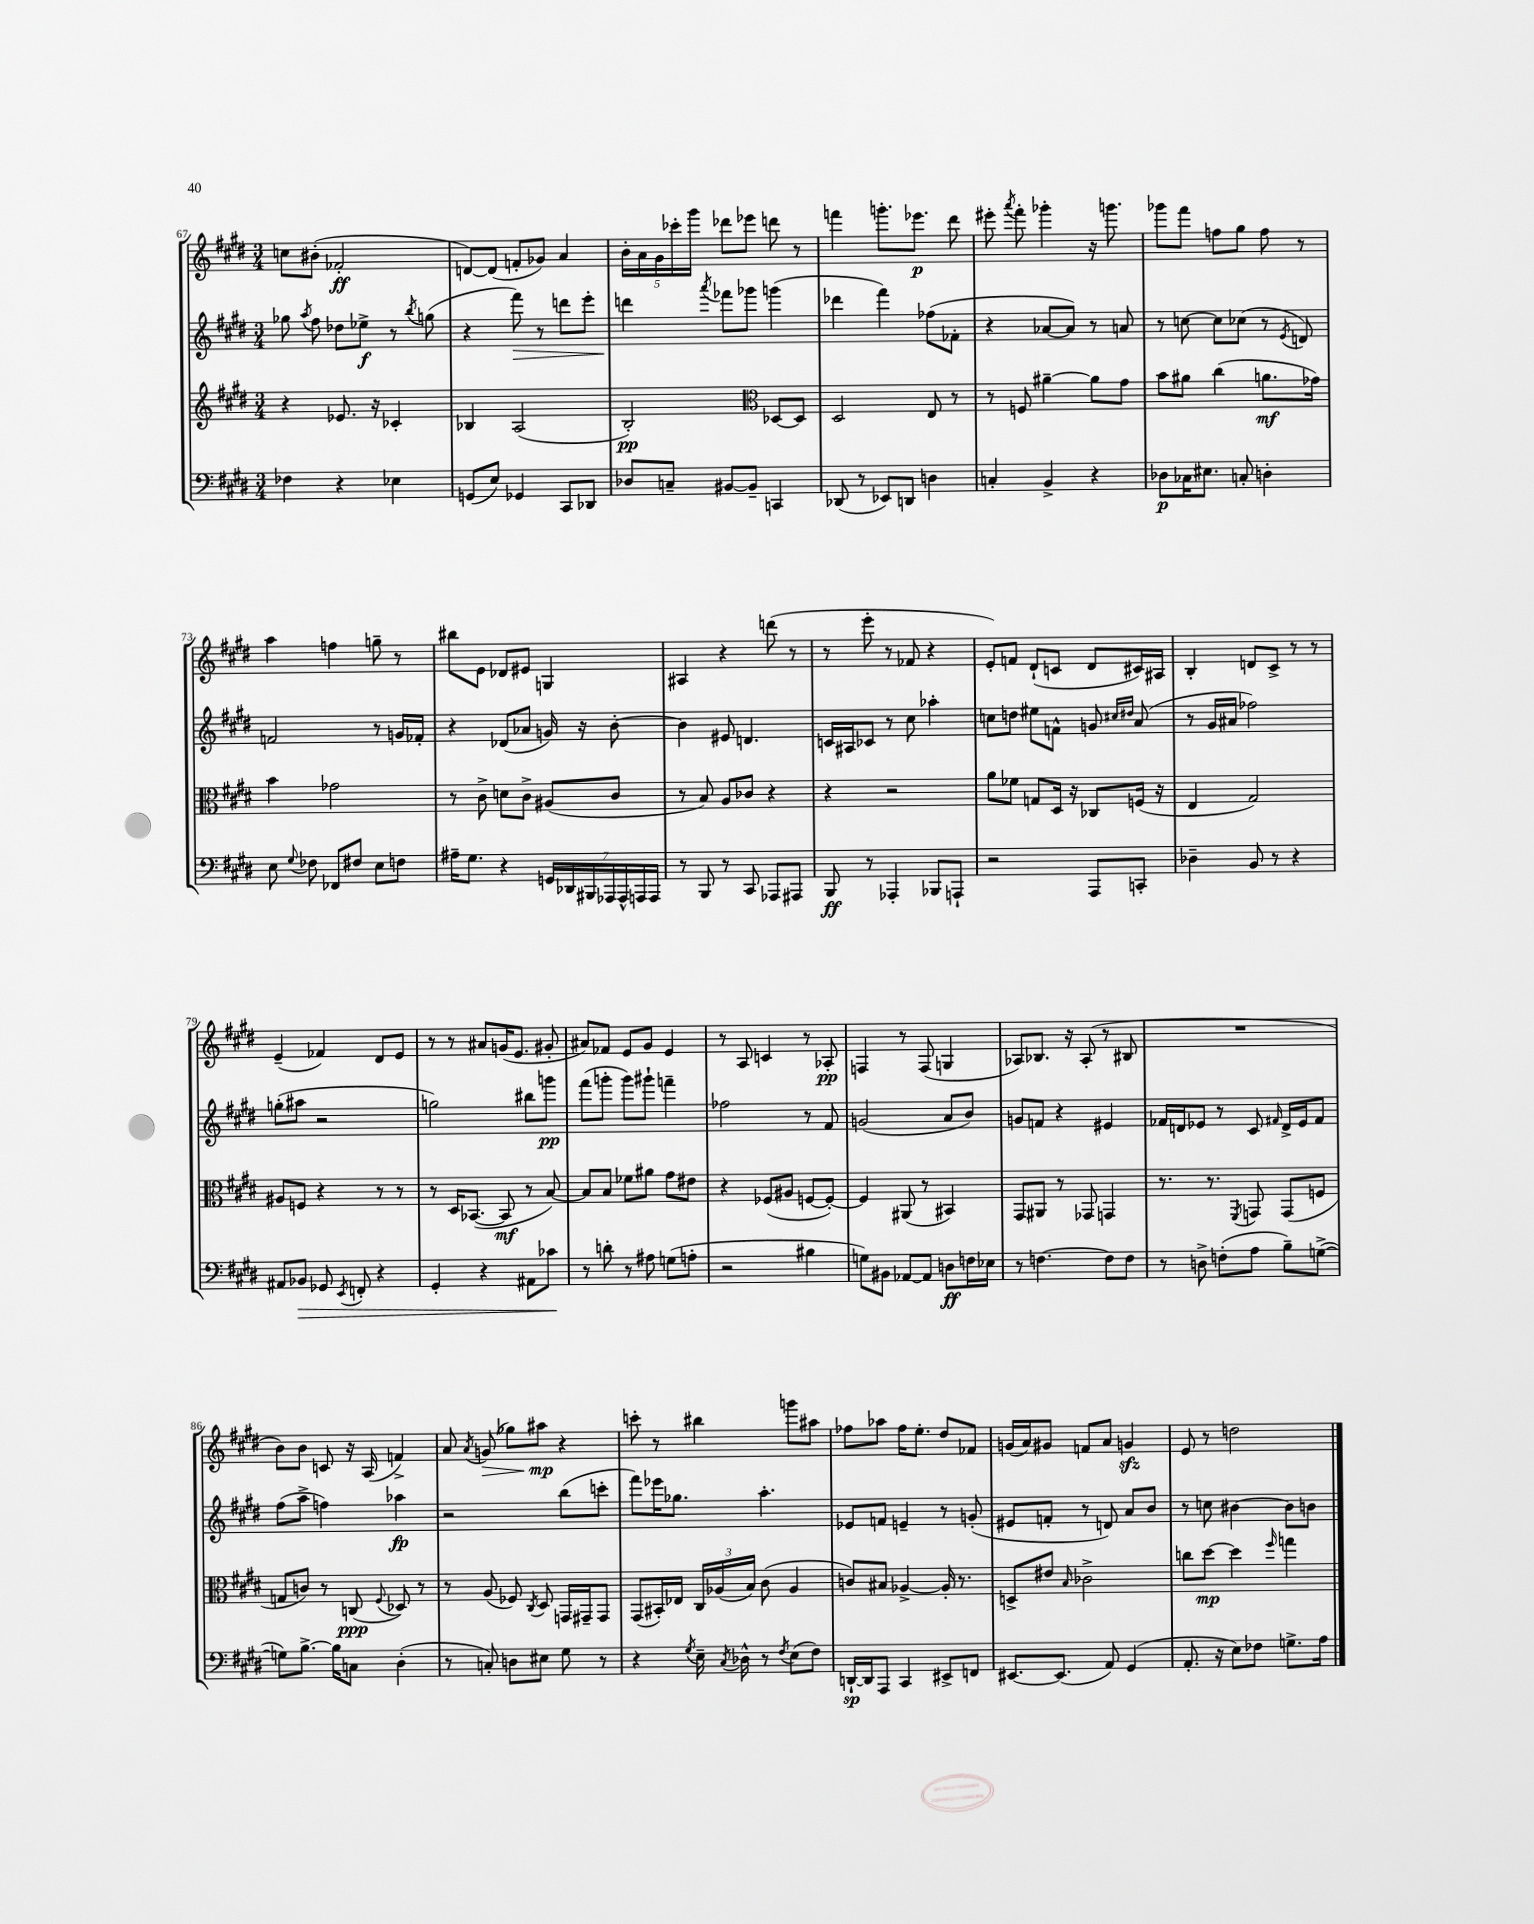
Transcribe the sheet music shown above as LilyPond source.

<<
\new StaffGroup <<
\new Staff = "s0" {
    \clef treble \key e \major \numericTimeSignature \time 3/4
    \autoBeamOff c''8[ bis'8]-.( fes'2-.\ff |
    d'8[~) d'8]( f'8[-. ges'8]) a'4 |
    \tuplet 5/4 { b'16[-. a'16 gis'16 ces'''16-. gis'''16] } des'''8[ ees'''8] d'''8 r8 |
    f'''4 g'''8.[-. ees'''8.]\p dis'''8 |
    eis'''8-. \acciaccatura { a'''8 } fis'''8-. ges'''4-. r16 g'''8. |
    ges'''8[ fis'''8] f''8[ gis''8] f''8 r8 |
    a''4 f''4 g''8-- r8 |
    bis''8[ e'8] des'8[ eis'8] g4 |
    ais4 r4 d'''8( r8 |
    r8 e'''8-. r8 fes'8 r4 |
    e'8[-.) f'8] dis'8[-!( c'8] dis'8[ cis'16) ais16] |
    b4-. d'8[ cis'8]-> r8 r8 |
    e'4--( fes'4) dis'8[ e'8] |
    r8 r8 ais'8[ g'16( e'8.] gis'8-. |
    ais'8[) fes'8] e'8[ gis'8] e'4 |
    r8 a8 c'4 r8 aes8-.\pp |
    f4 r8 f8( g4 |
    aes8[) bes8.] r16 aes8-.( r8 bis8 |
    R2. |
    b'8[) b'8] c'8 r16 a16( f'4->) |
    a'8 \acciaccatura { a'8 } g'8\>( ges''8[) ais''8]\mp\! r4 |
    c'''8-. r8 bis''4 g'''8[ ais''8] |
    fes''8[ aes''8] fes''16[ e''8.]-. dis''8[ fes'8] |
    g'16[( a'16) gis'8] f'8[ a'8] g'4\sfz |
    e'8 r8 d''2 \bar "|." |
}
\new Staff = "s1" {
    \clef treble \key e \major \numericTimeSignature \time 3/4
    \autoBeamOff ges''8 \acciaccatura { a''8 } fis''8 des''8[ ees''8]->\f r8 \acciaccatura { b''8 } g''8( |
    r4 fis'''8\>) r8 d'''8[ e'''8]-. |
    d'''4\! \acciaccatura { a'''8 } fes'''8[ ges'''8] g'''4( |
    des'''4 fis'''4) fes''8[( fes'8]-. |
    r4 aes'8[~ aes'8]) r8 a'8 |
    r8 c''8~ c''8[ ces''8]( r8 \acciaccatura { e'8 } d'8) |
    f'2 r8 g'16[ fes'16]-. |
    r4 des'8[( aes'8] g'16) r16 b'8~-. |
    b'4 eis'8 d'4. |
    c'16[ ais16 ces'8] r8 cis''8 aes''4-. |
    c''8[ d''8] eis''8[ f'8]-^ g'8 \grace { cis''16[ dis''16] } a'8( |
    r8 gis'16[ ais'16] fes''2) |
    g''8[-.( ais''8] r2 |
    g''2) bis''8[ g'''8]\pp |
    fis'''8[( g'''8]-. g'''8[) gis'''8]-! f'''4-- |
    fes''2 r8 fis'8 |
    g'2( a'8[ b'8]) |
    g'8[ f'8] r4 eis'4 |
    fes'16[ d'16 ees'8] r8 cis'8 \grace { fis'16 } d'16[-> ees'16 fis'8] |
    fis''8[( a''8]-> f''4) aes''4\fp |
    r2 b''8[( c'''8]-. |
    fis'''8[) ees'''16 ges''8.] a''4.-. |
    ees'8[ f'8] e'4-- r8 g'8-.( |
    eis'8[ f'8]-. r8 d'8) a'8[ b'8] |
    r8 c''8 bis'4~ bis'8[ b'8] \bar "|." |
}
\new Staff = "s2" {
    \clef treble \key e \major \numericTimeSignature \time 3/4
    \autoBeamOff r4 ees'8. r16 ces'4-. |
    bes4 a2( |
    b2-.\pp) \clef alto des8[~ des8] |
    dis2 e8 r8 |
    r8 f8 ais'4~-- ais'8[ gis'8] |
    b'8[ ais'8] cis''4( a'8.[\mf ges'16]) |
    b'4 ges'2 |
    r8 cis'8-> d'8[ cis'8]-> ais8[( cis'8] |
    r8 b8) a8[ ces'8] r4 |
    r4 r2 |
    a'8[ fes'8] g8[ dis16] r16 ces8[ f16]( r16 |
    e4 gis2) |
    ais8[ f8] r4 r8 r8 |
    r8 dis16[ bes,8.]~( bes,8\mf r8 b8~) |
    b8[ b8] fes'8[ ais'8] gis'8[ eis'8] |
    r4 fes8[( ais8] f8[~ f8]~-.) |
    f4 ais,8( r8 bis,4) |
    gis,8[ ais,8] r8 ges,8 g,4 |
    r8. r8. \acciaccatura { fis,8 } g,8 g,8[( f8] |
    g8[ c'8]) r8 c8\ppp( \appoggiatura { fis8 } des8) r8 |
    r8 a8( fes8) \acciaccatura { cis8 } dis8 g,16[ gis,16-- gis,8] |
    gis,8[( bis,16-.) ees16] \tuplet 3/2 { cis16[ aes16( b16]) } cis'8( aes4 |
    c'8[) bis8] aes4~-> aes16-. r8. |
    d8[-> eis'8] \grace { b16 } ces'2-> |
    c''8[ dis''8]~\mp dis''4 \grace { fis''16 } g''4 \bar "|." |
}
\new Staff = "s3" {
    \clef bass \key e \major \numericTimeSignature \time 3/4
    \autoBeamOff fes4 r4 ees4 |
    g,8[( e8]) ges,4 cis,8[ des,8] |
    des8[ c8]-- bis,8[~ bis,8]-- c,4 |
    des,8( r8 ees,8[) d,8] d4 |
    c4-. b,4-> r4 |
    des8[\p ces16 eis8.] c8-. d4-. |
    e8 \appoggiatura { gis8 } fes8 fes,8[ fis8] e8[ f8] |
    ais16[-- gis8.] r4 \tuplet 7/4 { g,16[ des,16 bis,,16 aes,,16 aes,,16-^ a,,16 a,,16] } |
    r8 b,,8 r8 cis,8 aes,,8[ ais,,8] |
    b,,8\ff r8 aes,,4-. bes,,8[ a,,8]-! |
    r2 a,,8[ c,8]-. |
    des4-- b,8 r8 r4 |
    ais,8[ bes,8]\> ges,8 \acciaccatura { e,8 } f,8-. r4 |
    gis,4-. r4 ais,8[ ces'8]\! |
    r8 d'8-. r8 ais8 g8[( a8]-. |
    r2 bis4 |
    g8[) bis,8] aes,8[~ aes,8] d8[\ff f16 ees16] |
    r8 f4.~ f8[ f8] |
    r8 d8-> f8[-.( a8] b8[--) g8]~->( |
    g8[) b8.]~-> b16[ c8] dis4-.( |
    r8 c8-.) d8[ eis8] gis8 r8 |
    r4 \acciaccatura { gis8 } e16-- \acciaccatura { cis8 } des16-^ r8 \acciaccatura { fis8 } e8[( fis8]) |
    d,16[~-!\sp d,16 a,,8] cis,4 eis,8[-> f,8] |
    eis,8.[~ eis,8.]( a,8) gis,4( |
    a,8.-. r16 e8[) fes8] g8.[-> a16] \bar "|." |
}
>>
>>
\layout { \context { \Score currentBarNumber = #67 } }
